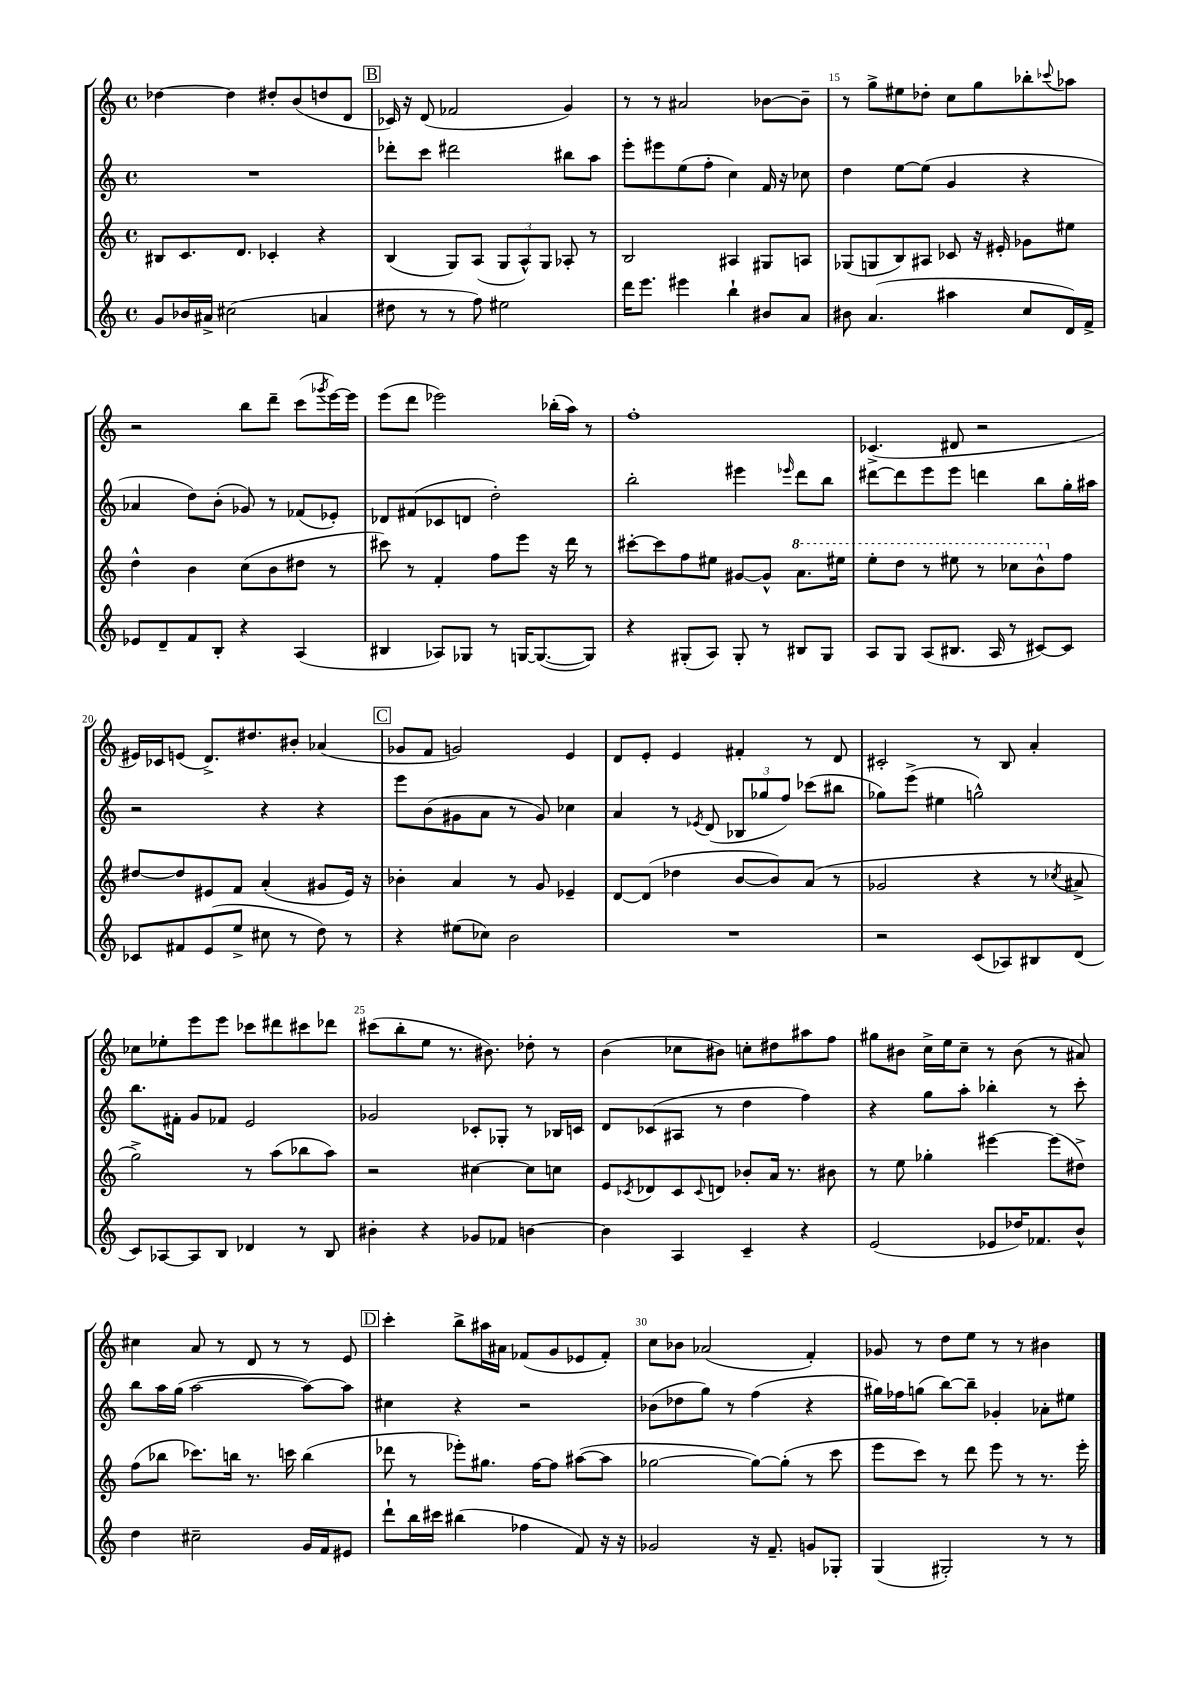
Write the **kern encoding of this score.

**kern	**kern	**kern	**kern
*part4	*part3	*part2	*part1
*staff4	*staff3	*staff2	*staff1
*clefG2	*clefG2	*clefG2	*clefG2
*k[]	*k[]	*k[]	*k[]
*M4/4	*M4/4	*M4/4	*M4/4
*met(c)	*met(c)	*met(c)	*met(c)
=12	=12	=12	=12
8g/L	8B#X/L	1r	[4dd-X\
16b-X/L	8.c/	.	.
16a#X^/JJ	.	.	.
(2cc#X\	.	.	4dd-\]
.	8.d/J	.	.
.	4c-X'/	.	8dd#X'/L
.	.	.	(8b/
4an/	4r	.	8ddn/
.	.	.	8d/J
!!LO:REH:place=s1:t=B
=13	=13	=13	=13
8dd#X\	(4B/	8ddd-X'\L	16c-X/)
.	.	.	16r
8r	.	8ccc\J	(8d/
8r	8G/L)	2ddd#X\	2f-X/
8ff\)	(8A/J	.	.
2ee#X\	12G/L	.	.
.	12A^^/)	.	.
.	12G/J	.	.
.	8A-X'/	8bb#X\L	4g/)
.	8r	8aa\J	.
=14	=14	=14	=14
16ddd\KL	2B/	8eee'\L	8r
8.eee\J	.	.	.
.	.	8eee#X\	8r
4eee#X\	.	(8ee\	2a#X/
.	.	8ff'\J	.
4bb`\	4A#X/	4cc\)	.
8b#X/L	8G#X/L	16f/	[8b-X\L
.	.	16r	.
8a/J	8An/J	8cc-X\	8b-~\J]
=15	=15	=15	=15
8b#X\	(8G-X/L	4dd\	8r
(4.a/	8Gn/	.	8gg^\L
.	8B/)	[8ee\L	8ee#X\
.	8A#X/J	(8ee\J]	8dd-X'\J
4aa#X\	8c-X/	4g/	8cc\L
.	16r	.	8gg\
.	16e#X'/	.	.
8cc/L	8g-X\L	4r	8bb-X'\
.	.	.	8qqccc-X/
16d/L)	8ee#X\J	.	8aa-X\J
16f^/JJ	.	.	.
!!LO:LB:g=z
=16	=16	=16	=16
8e-X/L	4dd^^\	4a-X/	2r
8d~/	.	.	.
8f/	4b\	8dd\L)	.
8B'/J	.	(8b'\J	.
4r	(8cc\L	8g-X/)	8bb\L
.	8b\	8r	8ddd~\J
(4A/	8dd#X\J	(8f-X/L	(8ccc\L
.	.	.	8qggg-X/
.	8r	8e-X'/J)	[16eee\L)
.	.	.	16eee\JJ]
=17	=17	=17	=17
4B#X/	8ccc#X\)	8d-X/L	(8eee\L
.	8r	(8f#X/	8ddd\J
8A-X/L)	4f'/	8c-X/	2eee-X\)
8G-X/J	.	8dn/J	.
8r	8ff\L	2dd'\)	.
[16Gn/KL	8eee\J	.	.
(8.G/_	.	.	.
.	16r	.	(16bb-X'\LL
.	16ddd\	.	16aa\JJ)
8G/J])	8r	.	8r
=18	=18	=18	=18
4r	[8ccc#X'\L	2bb'\	1ff'
.	8ccc#\]	.	.
(8G#X'/L	8ff\	.	.
8A/J)	8ee#X\J	.	.
8G#'/	[8g#X/L	4eee#X\	.
8r	8g#^^/J]	.	.
.	.	16qqeee-X/	.
*	*8va	*	*
8B#X/L	8.aa\L	8ddd\L	.
8G#/J	.	8bb\J	.
.	16eee#X\Jk	.	.
=19	=19	=19	=19
8A/L	8eee'\L	[8ddd#X\L	(4.c-X^/
8G/J	8ddd\J	8ddd#\]	.
(8A/L	8r	8eee\	.
8.B#X/J	8eee#X\	8eee\J	8d#X/
.	8r	4dddn\	2r
16A/	.	.	.
8r	8ccc-X\L	.	.
[8c#X/L)	8bb^^\	8bb\L	.
*	*X8va	*	*
8c#/J]	8ff\J	16gg'\L	.
.	.	16aa#X\JJ	.
!!LO:LB:g=z
=20	=20	=20	=20
8c-X/L	[8dd#X/L	2r	16e#X/LL)
.	.	.	16c-X/J
8f#X/	8dd#/]	.	(8en/J
(8e/	8e#X/	.	8.d^/L)
8ee^/J	8f/J	.	.
.	.	.	8.dd#X/
8cc#X\	(4a'/	4r	.
8r	.	.	8b#X'/J
8dd\)	8g#X/L	4r	(4a-X/
8r	16e#/Jk)	.	.
.	16r	.	.
!!LO:REH:place=s1:t=C
=21	=21	=21	=21
4r	4b-X'\	8eee\L	8g-X/L
.	.	(8b\	8f/J
(8ee#X\L	4a/	8g#X\	2gn/)
8cc-X\J)	.	8a\J	.
2b\	8r	8r	.
.	8g/	8g#/)	.
.	4e-X~/	4cc-X\	4e/
=22	=22	=22	=22
1r	[8d/L	4a/	8d/L
.	(8d/J]	.	8e'/J
.	4dd-X\	8r	4e/
.	.	8qe-X/	.
.	.	(8d/	.
.	[8b/L	12B-X/L	4f#X'/
.	.	12gg-X/	.
.	8b/])	.	.
.	.	12ff/J)	.
.	(8a/J	(8ccc-X\L	8r
.	8r	8bb#X\J	8d/
=23	=23	=23	=23
2r	2g-X/	8gg-X\L)	2c#X'/
.	.	(8eee^\J	.
.	.	4ee#X\	.
(8c/L	4r	2ggn^^\)	8r
8A-X/)	.	.	8B/
8B#X/	8r	.	4a'/
.	8qcc-X/	.	.
(8d/J	8a#X^/	.	.
!!LO:LB:g=z
=24	=24	=24	=24
8c/L)	2gg^\)	8.bb\L	8cc-X\L
[8A-X/	.	.	8ee-X'\
.	.	16f#X'\Jk	.
8A-/]	.	8g/L	8eee\
8B/J	.	8f-X/J	8eee\J
4d-X/	8r	2e/	8ccc-X\L
.	(8aa\L	.	8ddd#X\
8r	8bb-X\	.	8ccc#X\
8B/	8aa\J)	.	8ddd-X\J
=25	=25	=25	=25
4b#X'\	2r	2g-X/	(8ccc#X\L
.	.	.	8bb'\
4r	.	.	8ee\J
.	.	.	8.r
8g-X/L	[4cc#X\	8c-X'/L	.
.	.	.	8.b#X\)
8f-X/J	.	8G-X'/J	.
[4bn\	8cc#\L]	8r	8dd-X'\
.	8ccn\J	16B-X/LL	8r
.	.	16cn/JJ	.
=26	=26	=26	=26
4b\]	8e/L	8d/L	(4b\
.	8qc-X/	.	.
.	8d-X/	(8c-X/	.
4A/	8c-/	8A#X/J	8cc-X\L
.	8qqc-/	.	.
.	8dn/J	8r	8b#X\J)
4c~/	8b-X'/L	4dd\	8ccn'\L
.	16a/Jk	.	8dd#X\
.	8.r	.	.
4r	.	4ff\)	8aa#X\
.	8b#X\	.	8ff\J
=27	=27	=27	=27
(2e/	8r	4r	8gg#X\L
.	8ee\	.	8b#X\J
.	4gg-X'\	8gg\L	16cc^\LL
.	.	.	16ee\J
.	.	8aa'\J	8cc~\J
8e-X/L	[4eee#X\	4bb-X'\	8r
16dd-X/K)	.	.	(8b#\
8.f-X/	.	.	.
.	(8eee#\L]	8r	8r
8b^^/J	8dd#X^\J)	8ccc'\	8a#X/)
!!LO:LB:g=z
=28	=28	=28	=28
4dd\	(8ff\L	8bb\L	4cc#X\
.	8bb-X\J	16aa\L	.
.	.	(16gg\JJ	.
2cc#X~\	8.ccc-X\L)	[2aa\	8a/
.	.	.	8r
.	16bbn\Jk	.	.
.	8.r	.	8d/
.	.	.	8r
.	16cccn\	.	.
16g/LL	(4bb\	8aa\L_)	8r
16f/J	.	.	.
8e#X/J	.	8aa\J]	8e/
!!LO:REH:place=s1:t=D
=29	=29	=29	=29
8ddd`\L	8ddd-X\	4cc#X\	4ccc'\
16bb\L	8r	.	.
16ccc#X\JJ	.	.	.
(4bb#X\	8eee-X'\L)	4r	8bb^\L
.	8.gg#X\J	.	16aa#X\L
.	.	.	16a#X\JJ
4ff-X\	.	2r	(8f-X/L
.	[16ff\KL	.	.
.	8ff\J]	.	8g/
8f/)	([8aa#X\L	.	8e-X/
16r	8aa#\J]	.	8f-'/J)
16r	.	.	.
=30	=30	=30	=30
2g-X/	[2gg-X\	(8b-X\L	8cc\L
.	.	8dd-X\	8b-X\J
.	.	8gg\J)	(2a-X/
.	.	8r	.
16r	8gg-\L_)	(4ff\	.
8.f~/	.	.	.
.	(8gg-'\J]	.	.
8gn/L	8r	4r	4f'/)
8G-X'/J	8ccc\	.	.
=31	=31	=31	=31
(4G/	8eee\L	16gg#X\LL)	8g-X/
.	.	16ff-X\J	.
.	8ccc\J)	(8ggn\J	8r
2G#X'/)	8r	[8bb\L)	8dd\L
.	8ddd\	8bb~\J]	8ee\J
.	8eee\	4g-X'/	8r
.	8r	.	8r
8r	8.r	8a-X'\L	4b#X\
8r	.	8ee#X\J	.
.	16eee'\	.	.
==	==	==	==
*-	*-	*-	*-
